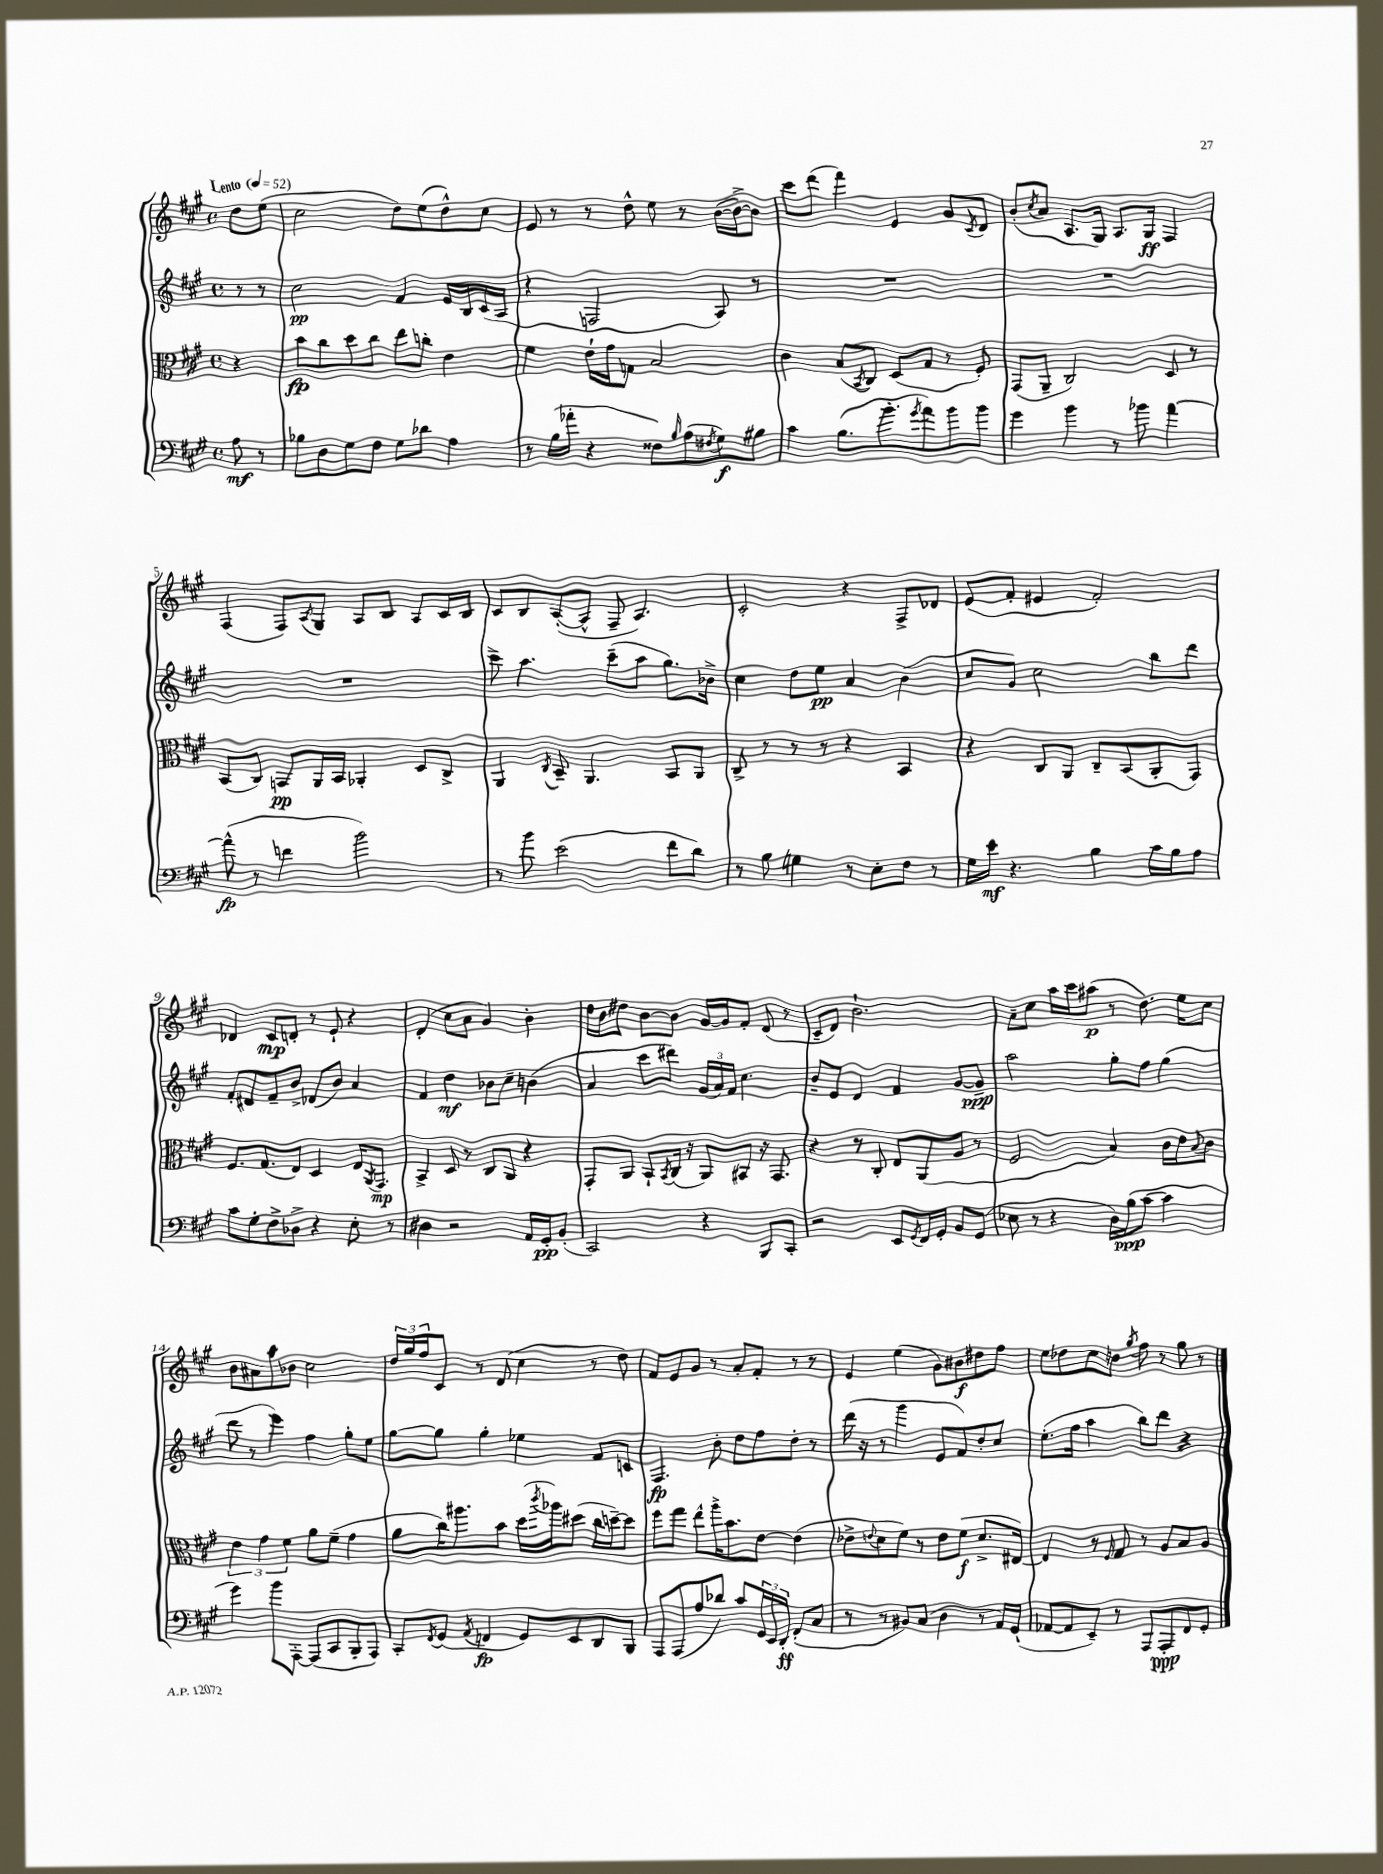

**kern	**kern	**kern	**kern
*staff4	*staff3	*staff2	*staff1
*clefF4	*clefC3	*clefG2	*clefG2
*k[f#c#g#]	*k[f#c#g#]	*k[f#c#g#]	*k[f#c#g#]
*M4/4	*M4/4	*M4/4	*M4/4
*met(c)	*met(c)	*met(c)	*met(c)
*MM52	*MM52	*MM52	*MM52
8A	4r	8r	8dd
8r	.	8r	(8ee
=	=	=	=
8B-	8b	2cc#	2cc#
8D	8cc#	.	.
8G#	8dd	.	.
8F#	8cc#	.	.
8G#	8ee	4f#	8dd)
8d-	8cc'	.	(8ee
4A	4e	16e	8dd^^)
.	.	16B	.
.	.	(16c#	8cc#
.	.	16A	.
=	=	=	=
8r	4f#	4r	8e
(16B	.	.	8r
16a-'	.	.	.
4r	16e`	2F	8r
.	16g#	.	.
.	8G	.	8dd^^
8F##)	2B	.	8ee
16qqB	.	.	.
(8A	.	.	8r
8qF#	.	.	.
8G#)	.	8A)	([16b
.	.	.	16b^_)
8B#	.	8r	8b]
=	=	=	=
4c#	4c#	1r	8ccc#
.	.	.	(8ddd
(8.B	(8B	.	4fff#)
.	8qBB	.	.
.	8C#)	.	.
8.b'	.	.	.
.	(8D	.	4e
8qg#	.	.	.
8a)	8G#	.	.
8b	8r	.	8g#
.	.	.	8qc#
8b	8F#')	.	8d
=	=	=	=
4g#	(8GG#	1r	(8b'
.	.	.	8qcc#
.	8AA~	.	8a
4b	2C#)	.	8.A
.	.	.	16G#)
8r	.	.	8.A
8b-	.	.	.
.	.	.	16G#
[4a	8D	.	4F#
.	8r	.	.
=	=	=	=
(8a^^]	(8BB	1r	(4F#
8r	8C#)	.	.
4f	8GG	.	8F#)
.	.	.	8qA
.	16AA	.	8G#
.	16BB	.	.
2b)	4AA-'	.	8A
.	.	.	8B
.	8D	.	8A
.	8C#^	.	16c#
.	.	.	16B
=	=	=	=
8r	4AA	8ccc#^	8c#
8b	.	4.aa	8B
.	8qC#	.	.
(2e	8BB~	.	([8A'
.	4.AA	.	8A^^]
.	.	(8ccc#~	8F#~
.	.	8aa	4.A)
8f#	8BB	8.gg#)	.
8d)	8AA	.	.
.	.	16b-^	.
=	=	=	=
8r	8C#^	4cc#	2c#'
8B	8r	.	.
4G	8r	8dd	.
.	8r	8ee	.
8r	4r	4a	4r
8E'	.	.	.
8F#	4BB	(4b	8F#^
8r	.	.	8d-
=	=	=	=
16G#	4r	8cc#	(8e
16e	.	.	.
4.r	.	8g#)	8f#'
.	8C#	2cc#	4e#
.	8AA	.	.
4B	8C#~	.	2f#')
.	(8BB	.	.
16c#	8AA'	8bb	.
16B	.	.	.
8A	8GG#)	8ddd	.
=	=	=	=
8c#	8.F#	8f#'	4d-
8G#'	.	8d#	.
.	(8.G#	.	.
8F#^	.	8f#~	8c#
8D-^	8E)	8b^	8d'
4r	4D	(8d-	8r
.	.	8b)	8e`
8E'	16E	4a	4r
.	8qAA	.	.
.	8.GG#	.	.
8r	.	.	.
=	=	=	=
4D#	4BB^	4f#	(4d'
2r	8D	4dd	8cc#
.	8r	.	8a
.	8C#	8b-	4g#)
.	8AA	8cc#~	.
16AA	4r	(4b	4b'
16GG#'	.	.	.
(8BB'	.	.	.
=	=	=	=
2CC#)	8GG#'	4a	16dd
.	.	.	16b
.	8AA	.	8dd#
.	8BB`	8ccc#	[8b
.	8qBB	.	.
.	(16C#	8ddd#)	8b]
.	16r	.	.
4r	8AA)	(24g#	[16g#
.	.	24a)	.
.	.	.	16g#]
.	.	24f#	.
.	8BB#	4.cc#	8f#'
8BBB	16r	.	(8d
.	8.GG#	.	.
8CC#'	.	.	8r
=	=	=	=
2r	4r	8b~	8c#~
.	.	8e	8d)
.	8r	4d	2.b`
.	8C#'	.	.
8EE	8E	4f#	.
8qGG#	.	.	.
16FF#	(8AA	.	.
16GG#'	.	.	.
8BB	8A	[8g#	.
(8GG#	8r	8g#~]	.
=	=	=	=
8E-	2F#	2aa	8a~
8r	.	.	8cc#
4r	.	.	16aa
.	.	.	16ccc#
.	.	.	(8aa#
16D)	4B)	8gg#'	8r
(16B	.	.	.
[8c#	.	8ff#	8.dd)
4c#]	16c#	(4gg#	.
.	16e	.	16ee
.	8qqB	.	.
.	8c#	.	8cc#
=	=	=	=
4g#)	6e	8ddd	8b
.	.	8r	8a#
.	6g#	.	.
8b	.	4eee)	8aa
.	6f#	.	.
[8AAA'	.	.	8b-
(8AAA]	8a	4ff#	2cc#
8CC#	(8f#~	.	.
8BBB'	4g#	8gg#'	.
8AAA)	.	8ee	.
=	=	=	=
8CC#'	8a	[8gg#	24dd
.	.	.	24gg#
.	.	.	24ff#
8qFF#	.	.	.
(8GG#	16cc#)	8gg#]	8c#
.	8.aa#	.	.
8qAA	.	.	.
4FF	.	4gg#'	8r
.	8b	.	(8d
8GG#)	(16dd	4ee-	4cc#
.	8qccc#	.	.
.	16aa-)	.	.
8EE	(8dd#	.	.
8DD	16cc#	8f#	8r
.	[16dd~)	.	.
8BBB	8dd]	8c	8dd)
=	=	=	=
8AAA	8ff#	4.F#	8f#
(8AAA	8gg#	.	8e
8A	8ee^^	.	8g#
8d-)	16aa^	8b'	8r
.	8.b	.	.
8c#	.	8dd	8a'
24GG#	[8e	8ff#	8f#'
24EE	.	.	.
24DD'	.	.	.
(8FF#'	(4e]	8dd'	8r
8C#	.	8r	8r
=	=	=	=
8r	8e-^	(16ddd	4e
.	.	16r	.
.	8qqe	.	.
8r	8d	8r	.
8BB#)	8f#)	4ggg#	(4ee
(8C#	8r	.	.
4D	8e	8e	8g#)
.	(8f#	8f#)	8b#
8r	8.d^	8dd'	8dd#
16AA)	.	8cc#	8ff#
(16GG#`	[16E#)	.	.
=	=	=	=
[8AA-	4E#]	(8.ee'	8ee
8AA-]	.	.	8dd-
.	.	16ff#	.
8EE~)	8r	4aa	8cc#
.	16qqF#	.	.
8r	8G#	.	8dd
.	.	.	8qgg#
8AAA	8r	8bb)	8ff#
8AAA'	8A	8ddd	8r
8FF#	8B	4r	8gg#
8GG#'	8A	.	8r
==	==	==	==
*-	*-	*-	*-
